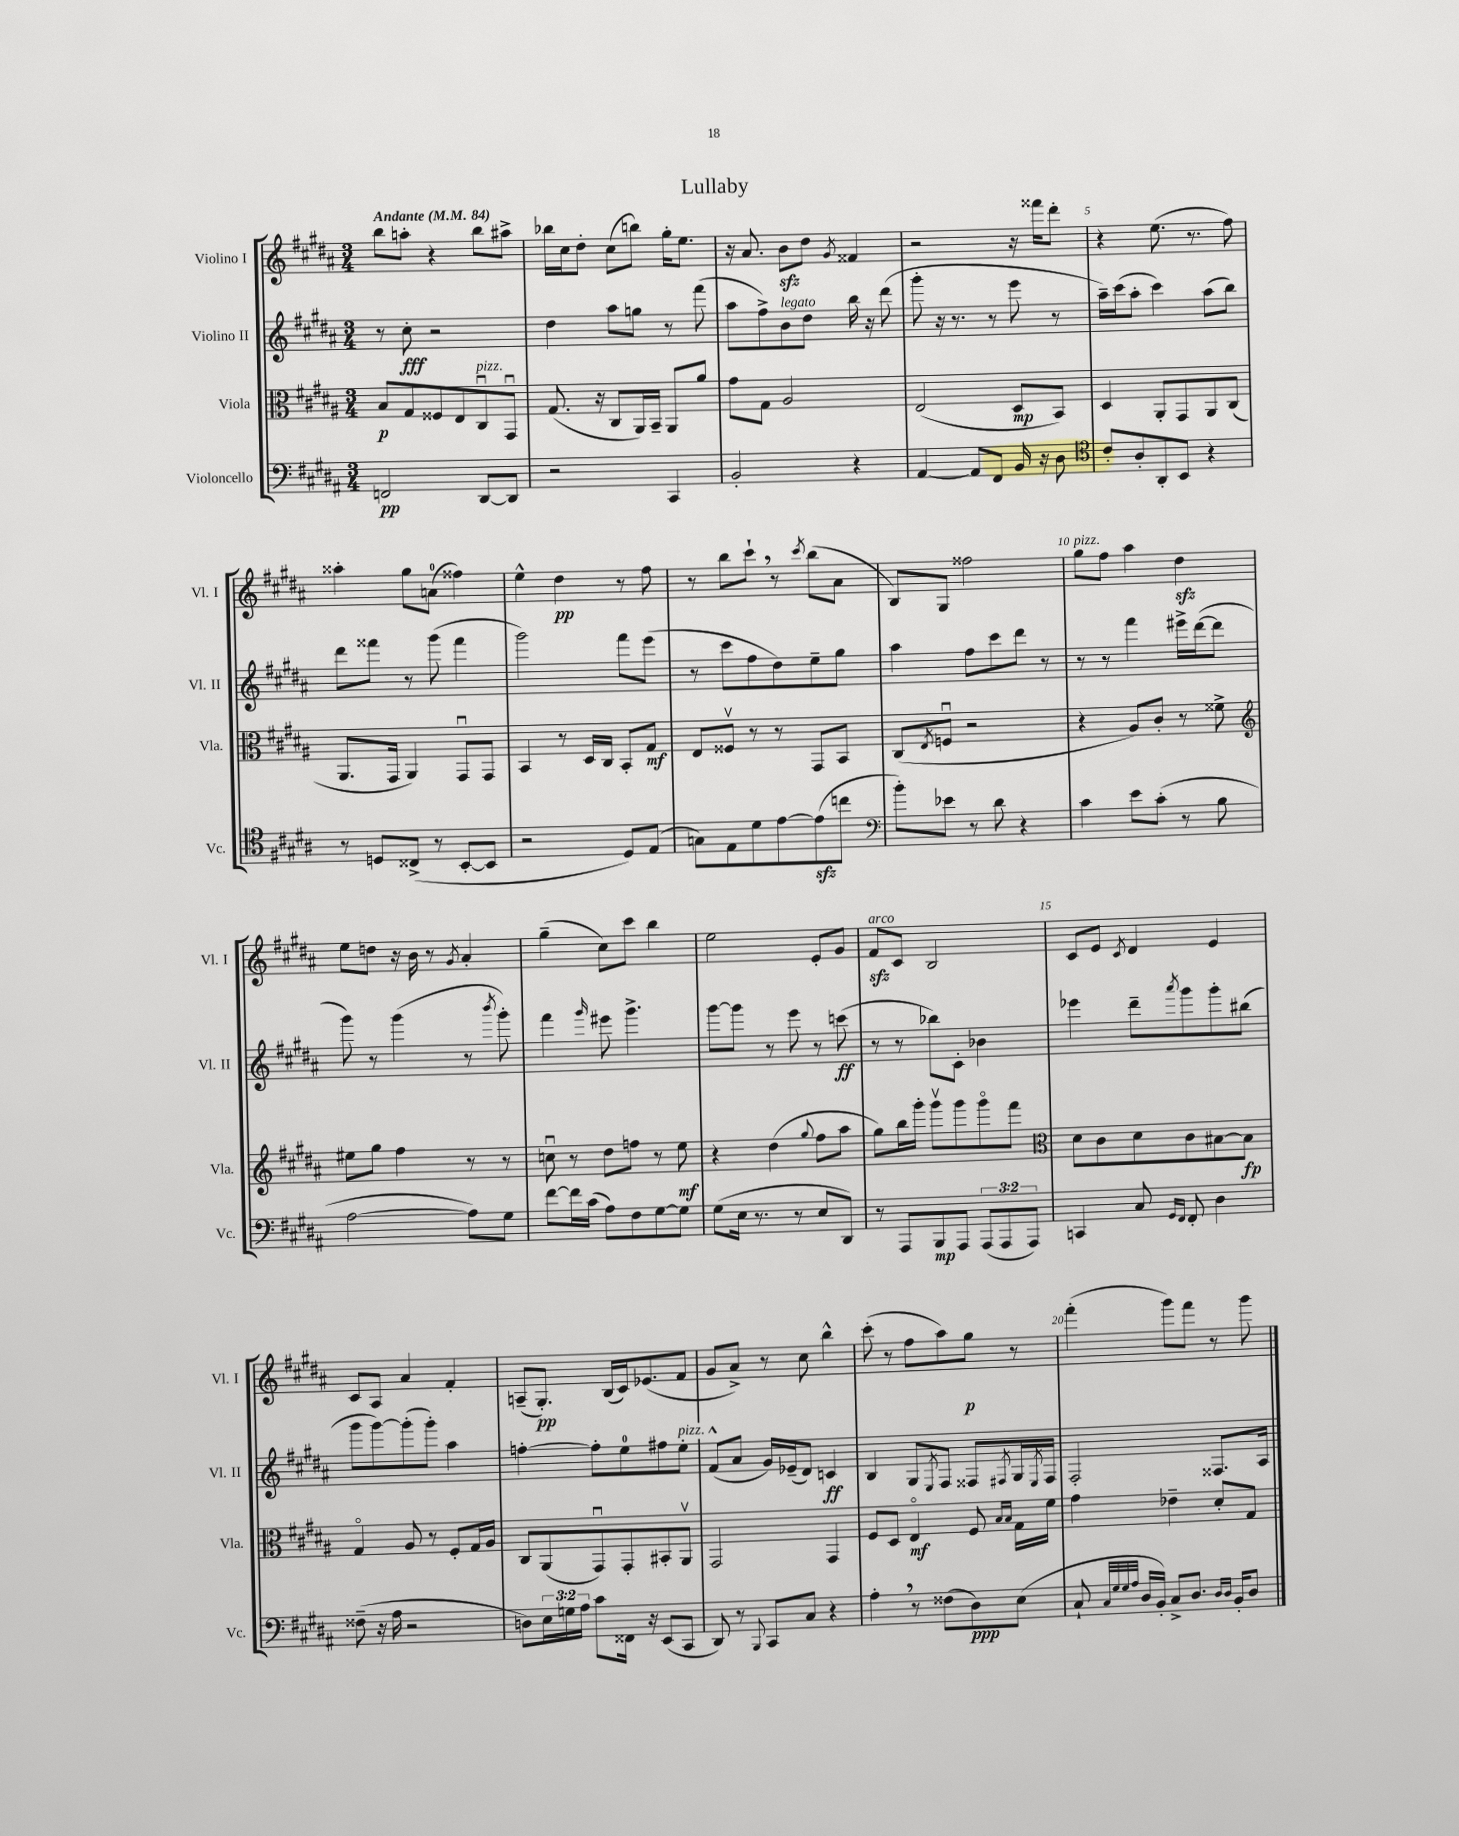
\header { title = "Lullaby" }
<<
\new StaffGroup <<
\new Staff = "s0" \with { instrumentName = "Violino I" shortInstrumentName = "Vl. I" } {
    \clef treble \key b \major \numericTimeSignature \time 3/4 \tempo "Andante" 4 = 84
    b''8 a''8-. r4 b''8 ais''8-> |
    bes''16 cis''16 dis''8-. cis''8( b''8) gis''16-. e''8. |
    r16 ais'8. b'8\sfz dis''8 \acciaccatura { gis'8 } fisis'4 |
    r2 r16 fisis'''16 dis'''8-. |
    r4 e''8.( r8. fis''8) |
    aisis''4-. gis''8 a'8-0( fisis''4) |
    e''4-^ dis''4\pp r8 fis''8 |
    r8 b''8 cis'''8-! \breathe r8 \acciaccatura { cis'''8 } b''8( ais'8 |
    b8) gis8 fisis''2 |
    gis''8^\markup { \italic "pizz." } fis''8 ais''4 dis''4\sfz |
    e''8 d''8 r16 b'16 r8 \acciaccatura { gis'8 } ais'4-. |
    gis''4--( cis''8) cis'''8 b''4 |
    e''2 e'8-. gis'8 |
    fis'8\sfz^\markup { \italic "arco" } cis'8 b2 |
    cis'8 e'8 \acciaccatura { cis'8 } dis'4 e'4 |
    cis'8 ais8 ais'4 fis'4-. |
    a8--( gis8.-.\pp) b16( cis'16) ees'8.( fis'8 |
    gis'8 ais'8->) r8 cis''8 b''4-^ |
    cis'''8-.( r8 fis''8 ais''8) gis''8\p r8 |
    fis'''4-.( gis'''8) fis'''8 r8 gis'''8 \bar "|." |
}
\new Staff = "s1" \with { instrumentName = "Violino II" shortInstrumentName = "Vl. II" } {
    \clef treble \key b \major \numericTimeSignature \time 3/4
    r8 cis''8-.\fff r2 |
    dis''4 ais''8 g''8 r8 fis'''8( |
    ais''8 fis''8->) b'8^\markup { \italic "legato" } dis''8 b''16 r16 dis'''8( |
    gis'''8-. r16 r8. r8 e'''8 r8 |
    ais''16--) cis'''16( ais''8-. cis'''4) ais''8( b''8) |
    dis'''8 fisis'''8 r8 gis'''8( fisis'''4 |
    gis'''2) fis'''8 e'''8( |
    r8 cis'''8 fis''8 dis''8) e''8-- gis''8 |
    ais''4 fis''8 cis'''8 dis'''8 r8 |
    r8 r8 fis'''4 eis'''16-> dis'''16~( dis'''8 |
    gis'''8) r8 gis'''4( r8 \acciaccatura { b'''8 } gis'''8-.) |
    fis'''4 \grace { gis'''16 } eis'''8 gis'''4.-> |
    gis'''8~ gis'''8 r8 e'''8 r8 c'''8\ff( |
    r8 r8 bes''8) cis'8-. bes'4 |
    ees'''4 dis'''8-- \acciaccatura { ais'''8 } gis'''8 gis'''8-. bis''8( |
    gis'''8 gis'''8~) gis'''8-.( gis'''8-.) ais''4 |
    f''4~-. f''8-. e''8-0 fis''8 e''8-.^\markup { \italic "pizz." } |
    fis'8-^( ais'8 gis'16) ees'16--( dis'8) c'4\ff |
    b4 gis8 \acciaccatura { e8 } fis8 fisis8 \acciaccatura { fis8 } gis16 \acciaccatura { e8 } fis16 |
    fis2-. fisis8. ais16 \bar "|." |
}
\new Staff = "s2" \with { instrumentName = "Viola" shortInstrumentName = "Vla." } {
    \clef alto \key b \major \numericTimeSignature \time 3/4
    b8\p gis8 fisis8 e8 cis8\downbow^\markup { \italic "pizz." } gis,8\downbow |
    gis8.( r16 cis8 ais,16) b,16-- ais,8 ais'8 |
    gis'8 gis8 ais2 |
    e2( dis8\mp b,8) |
    dis4 ais,8-. gis,8 ais,8 cis8( |
    ais,8. gis,16 ais,4) gis,8\downbow gis,8 |
    b,4 r8 dis16 cis16 b,8-. gis8\mf |
    e8 fisis8\upbow r8 r8 gis,8 b,8 |
    cis8( \acciaccatura { e8 } f8\downbow r2 |
    r4 ais8) cis'8-. r8 fisis'8-> |
    \clef treble eis''8 gis''8 fis''4 r8 r8 |
    c''8\downbow r8 dis''8 f''8 r8 e''8\mf |
    r4 dis''4( \appoggiatura { gis''8 } fis''8 ais''8 |
    gis''8) b''16 gis'''16-. gis'''8\upbow gis'''8 gis'''8\flageolet fis'''8 |
    \clef alto dis'8 cis'8 dis'8 cis'8 bis8~ bis8\fp |
    gis4\flageolet ais8 r8 fis8-. gis16 ais16 |
    cis8 ais,8( gis,8\downbow) gis,8-. bis,8-. ais,8\upbow |
    gis,2 gis,4 |
    fis8 dis8 e4\flageolet\mf fis8 \grace { b16 b16 } gis16 fis'16 |
    gis'4 ees'4-- dis'8-. gis8 \bar "|." |
}
\new Staff = "s3" \with { instrumentName = "Violoncello" shortInstrumentName = "Vc." } {
    \clef bass \key b \major \numericTimeSignature \time 3/4 \override Staff.TupletNumber.text = #tuplet-number::calc-fraction-text
    f,2\pp dis,8~ dis,8 |
    r2 cis,4 |
    b,2-. r4 |
    ais,4~ ais,8 fis,8 b,16 r16 dis8 |
    \clef tenor cis'8-. ais8-. ais,8-. b,8 r4 |
    r8 d8 cisis8->( r8 b,8~-. b,8 |
    r2 dis8) e8( |
    g8) e8 dis'8 e'8~ e'8\sfz( c''8 |
    \clef bass b'8-.) ees'8 r8 dis'8 r4 |
    cis'4 e'8 cis'8-.( r8 b8 |
    ais2~ ais8) gis8 |
    fis'8~ fis'16 cis'16( ais8) fis8 gis8~ gis8 |
    gis8( e16 r8. r8 e8 dis,8) |
    r8 ais,,8 b,,8\mp ais,,8 \tuplet 3/2 { ais,,8( ais,,8 ais,,8) } |
    c,4 cis8 \grace { gis,16 fis,16 } fis,8-. dis4 |
    fisis8--( r16 ais16 r2 |
    d8) \tuplet 3/2 { e16 g16 ais16 } cis'8 fisis,16 r16 e,8( cis,8 |
    dis,8) r8 \appoggiatura { b,,8 } cis,8 cis8 r4 |
    ais4-. \breathe r8 fisis8( dis8\ppp) e8( |
    cis8-! \grace { cis32 gis32 gis32 ais32 } dis16 b,16-.) cis8-> dis8. \grace { dis16 dis16 } b,16-. dis8 \bar "|." |
}
>>
>>
\layout { \context { \Score \override BarNumber.break-visibility = ##(#f #t #t) barNumberVisibility = #(every-nth-bar-number-visible 5) } }
